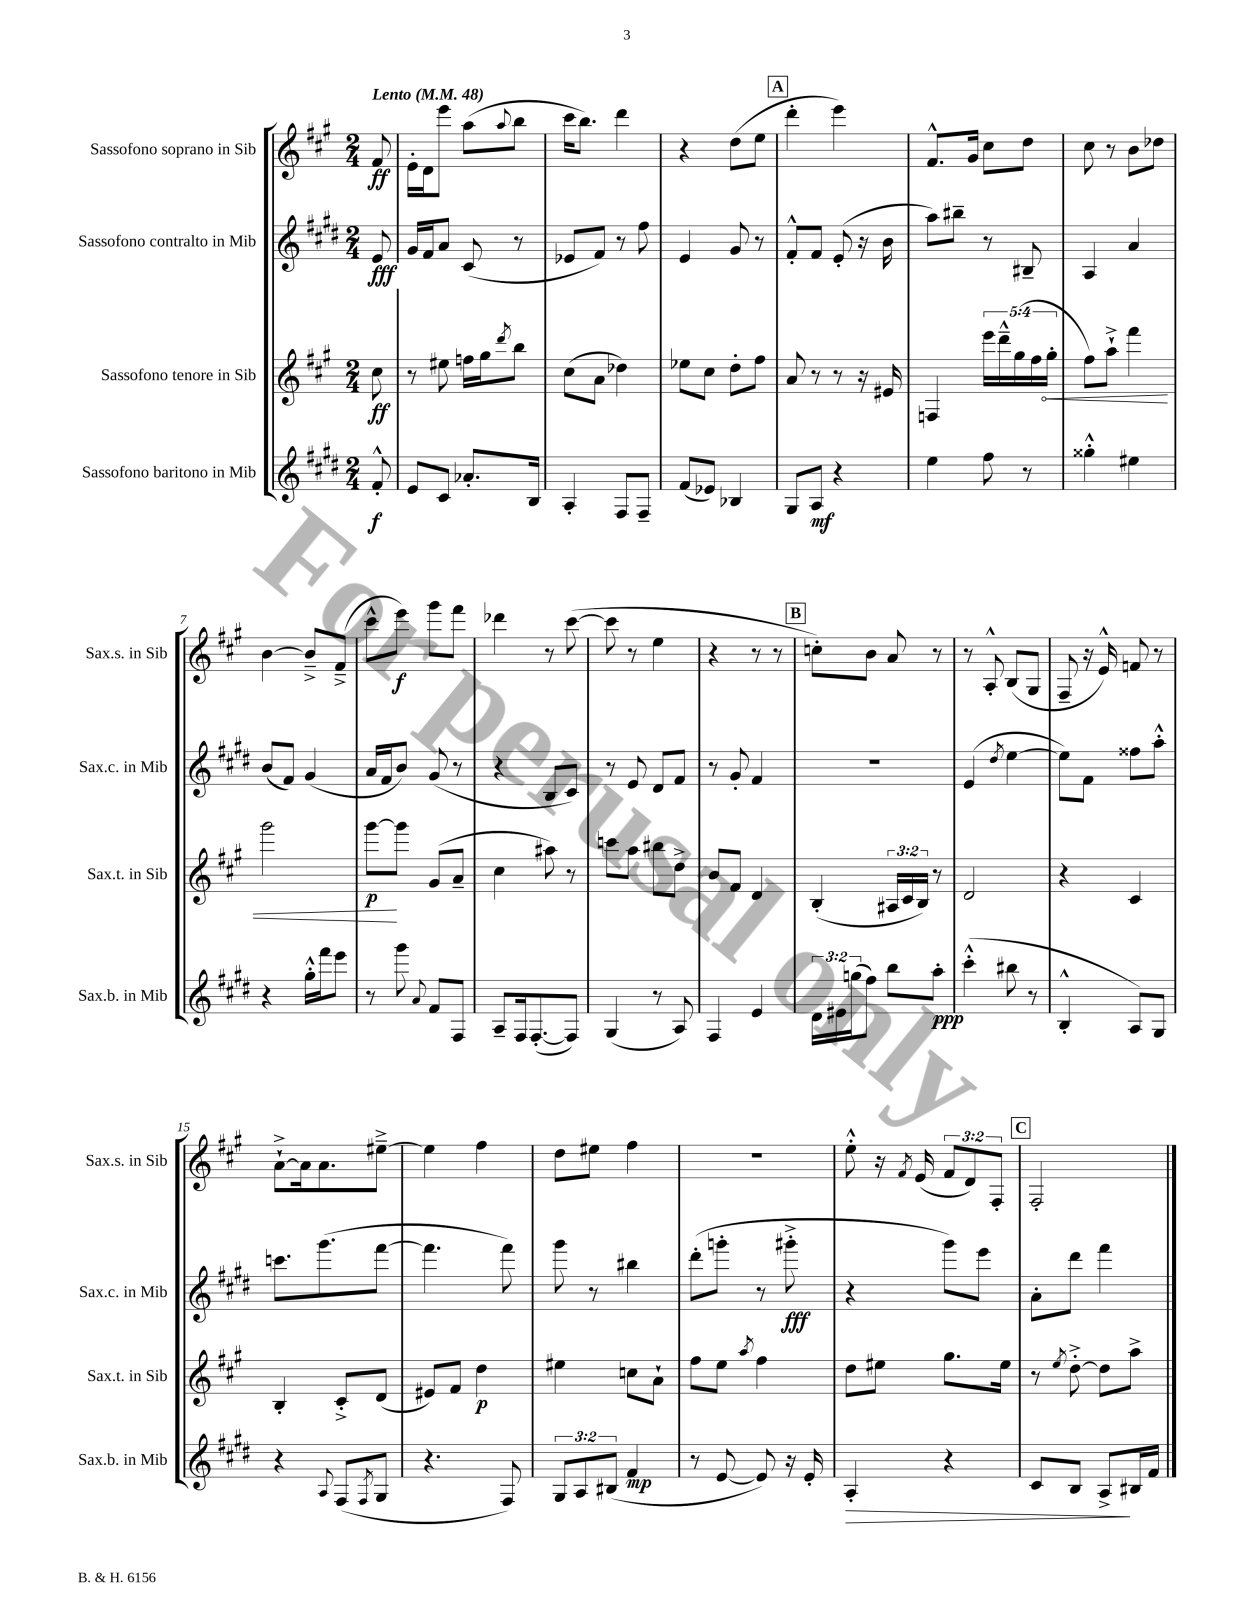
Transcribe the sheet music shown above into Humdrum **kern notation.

**kern	**kern	**kern	**kern
*staff4	*staff3	*staff2	*staff1
*clefG2	*clefG2	*clefG2	*clefG2
*k[f#c#g#d#]	*k[f#c#g#]	*k[f#c#g#d#]	*k[f#c#g#]
*M2/4	*M2/4	*M2/4	*M2/4
*MM48	*MM48	*MM48	*MM48
8f#'^^/	8cc#\	8e/	8f#/
=	=	=	=
8e/L	8r	16g#/LL	16e'\LL
.	.	16f#/J	16d\J
8c#/J	8ee#\	8a/J	8eee\J
8.a-'/L	16ff\LL	(8c#/	(8aa\L
.	16gg#\J	.	.
.	8qddd/	.	8qqaa/
.	8bb\J	8r	8bb\J
16B/Jk	.	.	.
=	=	=	=
4A'/	(8cc#\L	8e-/L	16ccc#\LK
.	.	.	8.bb\J)
.	8a\J	8f#/J)	.
8F#/L	4dd-\)	8r	4ddd\
8F#~/J	.	8ff#\	.
=	=	=	=
(8f#/L	8ee-\L	4e/	4r
8e-/J)	8cc#\J	.	.
4B-/	8dd'\L	8g#/	(8dd\L
.	8ff#\J	8r	8ee\J
=	=	=	=
8G#/L	8a/	8f#'^^/L	4ddd'\
8A/J	8r	8f#/J	.
4r	8r	(8e'/	4eee\)
.	16r	16r	.
.	16e#/	16b\	.
=	=	=	=
4ee\	4F/	8aa\L)	8.f#^^/L
.	.	8bb#~\J	.
.	.	.	16g#/Jk
8ff#\	20eee\LL	8r	8cc#\L
.	20ddd~^^\	.	.
.	(20gg#\	.	.
8r	.	8B#~/	8dd\J
.	20ff#\	.	.
.	20gg#'\JJ	.	.
=	=	=	=
4gg##'^^\	8ff#\L)	4A/	8cc#\
.	8aa`^\J	.	8r
4ee#\	4fff#\	4a/	8b\L
.	.	.	8dd-\J
=	=	=	=
4r	2ggg#\	(8b/L	[4b\
.	.	8f#/J)	.
16gg#'^^\LL	.	(4g#/	8b~^/]L
16fff#\J	.	.	.
8eee\J	.	.	(8f#~^/J
=	=	=	=
8r	[8ggg#\L	16a/LL	8ccc#^^\L
.	.	16f#/J	.
8ggg#\	8ggg#\]J	8b/J)	8eee\J)
8qqa/	.	.	.
8f#/L	(8g#/L	(8g#/	8ggg#\L
8F#/J	8a~/J	8r	8fff#\J
=	=	=	=
8A~/L	4cc#\	4r	4ddd-\
16F#/k	.	.	.
([8.F#'/	.	.	.
.	8aa#\)	8B/L	8r
8F#/]J)	8r	8c#/J)	([8ccc#\
=	=	=	=
(4G#/	8ccc\L	8r	8ccc#\]
.	8aa\J	8e/	8r
8r	8bb#\L	8d#/L	4ee\
8A/)	8dd^\J	8f#/J	.
=	=	=	=
4F#/	8b/L	8r	4r
.	8f#/J	8g#'/	.
4e/	4d/	4f#/	8r
.	.	.	8r
=	=	=	=
24d#\LL	(4B'/	2r	8cc'\L)
24e#\	.	.	.
(24gg\J	.	.	.
8ff#\J)	.	.	8b\J
8bb\L	24A#/LL	.	8a/
.	24c#/	.	.
.	24B/JJ)	.	.
8aa'\J	8r	.	8r
=	=	=	=
(4ccc#'^^\	2d/	(4e/	8r
.	.	.	8A'^^/
.	.	8qdd#/	.
8bb#\	.	[4ee\	(8B/L
8r	.	.	8G#/J
=	=	=	=
4B'^^/	4r	8ee\]L)	8F#~/
.	.	8f#\J	16r
.	.	.	16e^^/)
8A/L)	4c#/	8ff##\L	8f/
8G#/J	.	8aa'^^\J	8r
=	=	=	=
4r	4B'/	8.ccc\L	[8a`^\L
.	.	.	16a\]k
.	.	(8.ggg#\	8.a\
8qqA/	.	.	.
(8F#/L	8c#'^/L	.	.
8qF#/	.	.	.
8G#/J	(8d/J	[8fff#\J	[8ee#~^\J
=	=	=	=
4.r	8e#/L)	4.fff#\]	4ee#\]
.	8f#/J	.	.
.	4dd\	.	4ff#\
8F#/)	.	8fff#\)	.
=	=	=	=
12G#/L	4ee#\	8ggg#\	8dd\L
12A/	.	.	.
.	.	8r	8ee#\J
(12B#/J	.	.	.
4f#/	8cc\L	4bb#\	4ff#\
.	8a`\J	.	.
=	=	=	=
8r	8ff#\L	(8ddd#'\L	2r
[8e/	8ee\J	8ggg'\J	.
.	8qaa/	.	.
8e/])	4ff#\	8r	.
16r	.	8ggg#'^\	.
16e'/	.	.	.
=	=	=	=
4A'/	8dd\L	4r	8ee'^^\
.	8ee#\J	.	16r
.	.	.	8qf#/
.	.	.	(16e/
4r	8.gg#\L	8ggg#\L)	12f#/L
.	.	.	12d/)
.	.	8eee\J	.
.	.	.	12F#'/J
.	16ee#\Jk	.	.
=	=	=	=
8c#/L	8r	8a'\L	2F#'/
.	8qee/	.	.
8B/J	[8dd'^\	8ddd#\J	.
8A^/L	8dd\]L	4fff#\	.
16B#/L	8aa^\J	.	.
16f#/JJ	.	.	.
==	==	==	==
*-	*-	*-	*-
